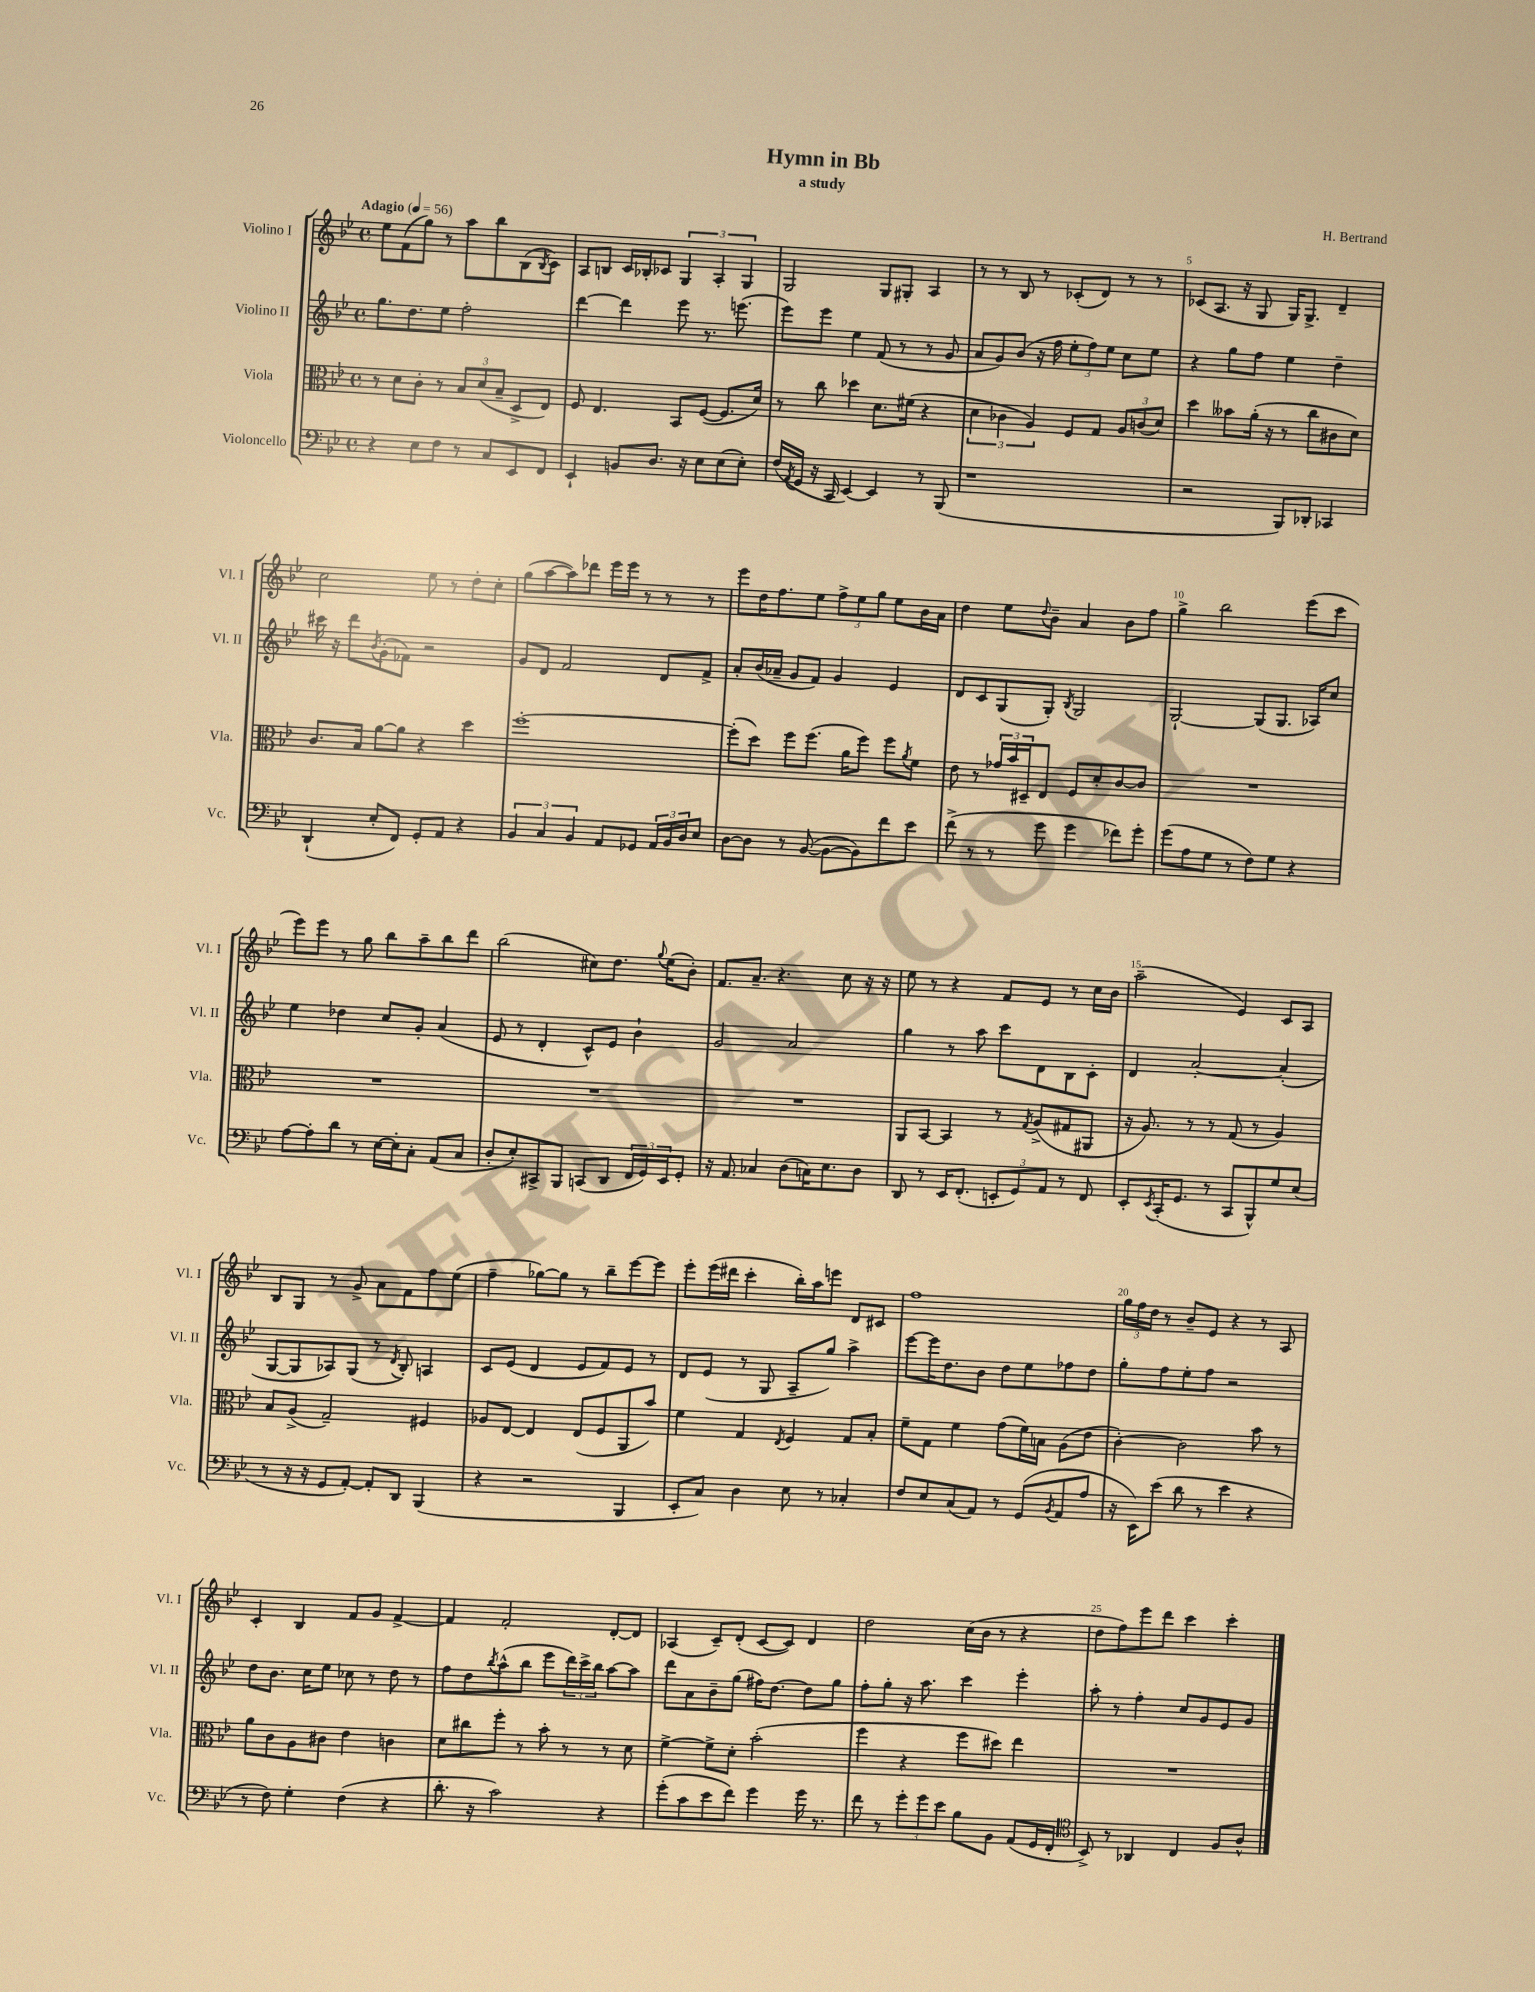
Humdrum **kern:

**kern	**kern	**kern	**kern
*part4	*part3	*part2	*part1
*staff4	*staff3	*staff2	*staff1
*I"Violoncello	*I"Viola	*I"Violino II	*I"Violino I
*I'Vc.	*I'Vla.	*I'Vl. II	*I'Vl. I
*clefF4	*clefC3	*clefG2	*clefG2
*k[b-e-]	*k[b-e-]	*k[b-e-]	*k[b-e-]
*M4/4	*M4/4	*M4/4	*M4/4
*met(c)	*met(c)	*met(c)	*met(c)
*MM56	*MM56	*MM56	*MM56
=1	=1	=1	=1
!	!	!	!LO:TX:a:B:t=Adagio
4r	8r	8.gg\L	8ee-\L
.	8d\L	.	(8f\
.	.	8.dd\	.
8E-\L	8c'\J	.	8gg\J)
8F\J	8r	8ee-\J	8r
8r	12B-/L	2ff'\	8aa\L
.	(12d/	.	.
8C/L	.	.	8bb-\
.	12B-~/J	.	.
8EE-/	8D^/L	.	(8B-\
.	.	.	8qB-/
8FF/J	8E-/J)	.	8c\J)
=2	=2	=2	=2
4EE-`/	8F/	[4ddd\	8A/L
.	4.E-/	.	8Bn/J
8BBn/L	.	4ddd\]	16c/LL
.	.	.	16B-X'/J
8.D/J	.	.	8c-X/J
.	8BB-/L	8eee-\	6G/
16r	.	.	.
8E-\L	([8F/J	8.r	.
.	.	.	6A'/
(8E-\	8.F/L]	.	.
.	.	(8.eeen\	.
.	.	.	6G/
8E-'\J)	.	.	.
.	16d/Jk)	.	.
=3	=3	=3	=3
(16F/LL	8r	8eee-\L)	2G/
8qAA/	.	.	.
16GG/JJ	.	.	.
16r	8cc\	8eee-\J	.
16CC/	.	.	.
[4EE-/)	4dd-X\	4ee-\	.
4EE-/]	8.d\L	(8f/	8G/L
.	.	8r	8G#X'/J
.	(16f#X\Jk	.	.
8r	4r	8r	4A/
(8BBB-/	.	8g/	.
=4	=4	=4	=4
1r	6d\	8a/L	8r
.	.	8g/)	8r
.	6c-X\	.	.
.	.	(8b-/J	8B-/
.	6A/)	.	.
.	.	16r	8r
.	.	16ff\	.
.	8F/L	12ee-'\L	(8c-X'/L
.	.	12ff\)	.
.	8G/J	.	8d/J)
.	.	12ee-\J	.
.	12A/L	8cc\L	8r
.	(12cn/	.	.
.	.	8ee-\J	8r
.	12d/J)	.	.
=5	=5	=5	=5
2r	4dd\	4r	(8c-X/L
.	.	.	8.A/J
.	8b--X\L	8gg\L	.
.	.	.	16r
.	(16a'\Jk	8ff\J	8G/
.	16r	.	.
8BBB-/L)	8r	4ee-\	16G/KL)
.	.	.	8.G^/J
8DD-X'/J	8cc\L	.	.
4CC-X/	8c#X\	4dd~\	4d~/
.	8d\J)	.	.
!!LO:LB:g=z
=6	=6	=6	=6
(4DD`/	8.c/L	16ccc#X\	2cc\
.	.	16r	.
.	.	8ddd\L	.
.	16B-/Jk	.	.
.	.	8qb-/	.
8E-'/L	[8a\L	(8g'\	.
8FF/J)	8a\J]	8f-X\J)	.
8GG'/L	4r	2r	8ee-\
8AA/J	.	.	8r
4r	4dd\	.	8dd'\L
.	.	.	8cc'\J
=7	=7	=7	=7
6BB-/	[1ff'	8g/L	(8gg\L
.	.	8d/J	[8aa\
6C/	.	.	.
.	.	2f/	8aa\])
6BB-/	.	.	.
.	.	.	8ddd-X\J
8AA/L	.	.	16eee-\LL
.	.	.	16eee-\JJ
8GG-X/J	.	.	8r
24AA/LL	.	8d/L	8r
24BB-/	.	.	.
24D/J	.	.	.
8E-/J	.	8f^/J	8r
=8	=8	=8	=8
[8D\L	(8ff'\L]	8a'/L	8eee-\L
8D\J]	8dd\J)	(16b-/L	16dd\K
.	.	16a-X~/JJ	8.ff\
8r	8ff\L	8g/L	.
([8BB-/	(8.ff\J	8f/J)	8ee-\J
8BB-\L_	.	4g/	12ff^\L
.	16a\KL	.	.
.	.	.	12ee-\
8BB-\])	8ff\J)	.	.
.	.	.	12gg\J
8f\	8ff\L	4e-/	8ee-\L
.	8qa/	.	.
8e-\J	8f\J	.	16b-\L
.	.	.	16a\JJ
=9	=9	=9	=9
(8f^\	8e-\	8d/L	4dd\
8r	8r	8c/	.
8r	24g-X/LL	(8G/	8ee-\L
.	24b-/	.	.
.	24D#X~/J	.	.
.	.	.	8qqdd/
8g\	8E-/J	8G'/J)	8b-~\J
.	.	8qB-/	.
4g\	8F/L	2G/	4a/
.	8d'/	.	.
8f-X\L)	[8c/	.	8b-\L
8g'\J	8c/J]	.	8ff\J
=10	=10	=10	=10
(8g\L	1r	[2G`/	4gg^\
8A\	.	.	.
8G\J	.	.	2bb-\
8r	.	.	.
8F\L)	.	(8G/L]	.
8G\J	.	8.G/J	.
4r	.	.	(8eee-\L
.	.	16A-X/KL)	.
.	.	8cc/J	8ccc\J
!!LO:LB:g=z
=11	=11	=11	=11
[8A\L	1r	4ee-\	8eee-\L)
8A'\]	.	.	8eee-\J
8d\J	.	4dd-X\	8r
8r	.	.	8gg\
[16E-\LL	.	8cc/L	8bb-\L
16E-'\J]	.	.	.
8C'\J	.	8g'/J	8aa~\
(8AA/L	.	(4a/	8bb-\
8C/J	.	.	8ddd\J
=12	=12	=12	=12
8D'/L	1r	8e-/	(2bb-\
8E-'/)	.	8r	.
8CC#X^/	.	4d'/	.
8BBB-/J	.	.	.
(8CCn/L	.	8c^^/L)	8cc#X\L)
8DD/J	.	8e-/J	8.dd\J
24FF/LL	.	4b-`\	.
24GG/)	.	.	.
.	.	.	8qqgg/
.	.	.	(16ee-\KL
24EE-/J	.	.	.
8GG'/J	.	.	8b-'\J)
=13	=13	=13	=13
16r	1r	2g/	8.f/L
8.AA/	.	.	.
.	.	.	8.a~/J
4C-X/	.	.	.
.	.	.	4.r
(8D\L	.	2a/	.
16Cn\K)	.	.	.
8.E-\	.	.	.
.	.	.	8cc\
8D\J	.	.	16r
.	.	.	16r
=14	=14	=14	=14
8DD/	8AA/L	4gg\	8ee-\
8r	[8BB-/J	.	8r
16EE-/KL	4BB-/]	8r	4r
(8.FF'/J	.	.	.
.	.	8aa\	.
12EEn'/L	8r	8ccc\L	8f/L
12GG/)	.	.	.
.	8qG/	.	.
.	(8A^/L	8d\	8e-/J
12AA/J	.	.	.
8r	8G#X/	8B-\	8r
8FF/	8AA#X/J	8c'\J	16cc\LL
.	.	.	16b-\JJ
=15	=15	=15	=15
8EE-'/L	16r	4d/	(2aa~\
.	8.A/)	.	.
8qEE-/	.	.	.
(16CC'/K	.	.	.
8.GG/J	.	.	.
.	8r	[2a'/	.
8r	8r	.	.
8CC/L	(8G/	.	4e-/)
8BBB-^^/)	8r	.	.
8G/	4A/)	(4a'/]	8c/L
(8E-/J	.	.	8A/J
!!LO:LB:g=z
=16	=16	=16	=16
8r	8B-/L	[8G/L	8B-/L
16r	(8A^/J	8G/]	8G/J
16r	.	.	.
8GG/L	2G~/)	8A-X/)	8r
[8AA'/J)	.	(8G/J	8g^/
8AA'/L]	.	8r	8a\L
.	.	8qd/	.
8DD/J	.	8B-'/)	8f\
(4BBB-/	4F#X/	4An/	8ff\
.	.	.	(8ee-\J
=17	=17	=17	=17
4r	8A-X/L	8c/L	4ff~\
.	[8E-/J	(8e-/J	.
2r	4E-/]	4d/	[8gg-X\L)
.	.	.	8gg-\J]
.	(8E-/L	8e-/L	8r
.	8F/	8f/)	8bb-~\L
4BBB-/	8AA/	8e-/J	[8eee-\
.	8b-/J)	8r	8eee-\J]
=18	=18	=18	=18
8EE-'/L	4f\	8d/L	8eee-'\L
8C/J)	.	(8e-/J	(16eee-\L
.	.	.	16ddd#X\JJ
4D\	4G/	8r	4ccc'\
.	.	8G/	.
.	8qE-/	.	.
8E-\	4F/	8A~/L	16bb-'\LL)
.	.	.	16aa\J
8r	.	8gg/J)	8eeen\J
4C-X'/	8G/L	4aa^\	8d/L
.	8B-'/J	.	8c#X/J
=19	=19	=19	=19
8F/L	8f~\L	[8eee-\L	1ff
8E-/	8G\J	16eee-\K]	.
.	.	8.dd\	.
(8C/	4f\	.	.
8AA/J)	.	8b-\J	.
8r	(8g\L	8dd\L	.
(8GG/L	16f\L)	8ee-\	.
.	16Bn\JJ	.	.
8qBB-/	.	.	.
8AA/	(8A\L	8ff-X\	.
8A/J	8e-\J	8dd\J	.
=20	=20	=20	=20
16r	[4c'\)	8gg'\L	24gg\LL
.	.	.	24ff\
16EE-\KL)	.	.	.
.	.	.	24dd\JJ
(8e-\J	.	8ff\	8r
8d\	2c\]	8ee-'\	8b-~/L
8r	.	8ff\J	8e-/J
4e-\	.	2r	4r
4r	8b-\	.	8r
.	8r	.	8A/
!!LO:LB:g=z
=21	=21	=21	=21
8r	8a\L	8dd\L	4c'/
8F\)	8c\	8.b-\J	.
4G'\	8A\	.	4B-/
.	.	16cc\KL	.
.	8c#X\J	8ee-\J	.
(4F\	4e-\	8cc-X\	8f/L
.	.	8r	8g/J
4r	4cn\	8dd\	[4f^/
.	.	8r	.
=22	=22	=22	=22
8.d'\	8d\L	8ff\L	4f/]
.	8cc#X\	8dd\	.
16r	.	.	.
.	.	8qbb-/	.
2c\)	8ff'\J	(8aa^^\	2f'/
.	8r	8bb-\J	.
.	8b-'\	8eee-\L	.
.	8r	24ddd\L)	.
.	.	24ccc^\	.
.	.	24bb-\JJ	.
4r	8r	[8aa\L	[8d'/L
.	8d\	8aa\J]	8d/J]
=23	=23	=23	=23
(8g'\L	[4f^\	8ddd\L	(4A-X/
8c\	.	8a\	.
8e-\	8f^\L]	8b-~\	8c~/L)
8f\J)	8d'\J	(8gg\J	(8d'/J
4g\	(2b-'\	16ff#X\KL)	[8c/L
.	.	[8.dd\J	.
.	.	.	8c/J])
16g\	.	8dd\L]	4d/
8.r	.	.	.
.	.	8gg\J	.
=24	=24	=24	=24
8f\	4ff\	8ff'\L	2dd\
8r	.	8gg'\J	.
12g'\L	4r	16r	.
.	.	8.aa\	.
12g\	.	.	.
12e-\J	.	.	.
8B-\L	8ff\L	4ccc\	(16cc\LL
.	.	.	16b-\JJ
8BB-\J	8dd#X\J)	.	8r
(8AA/L	4ee-\	4eee-'\	4r
16GG/L	.	.	.
16FF'/JJ	.	.	.
=25	=25	=25	=25
*clefC4	*	*	*
8BB-^/)	1r	8aa'\	8dd\L
8r	.	8r	8ff\)
4AA-X/	.	4ff'\	8eee-\
.	.	.	8ddd\J
4C/	.	8cc/L	4ccc\
.	.	8g/	.
8F/L	.	8e-/	4ccc'\
8A^^/J	.	8g/J	.
==	==	==	==
*-	*-	*-	*-
